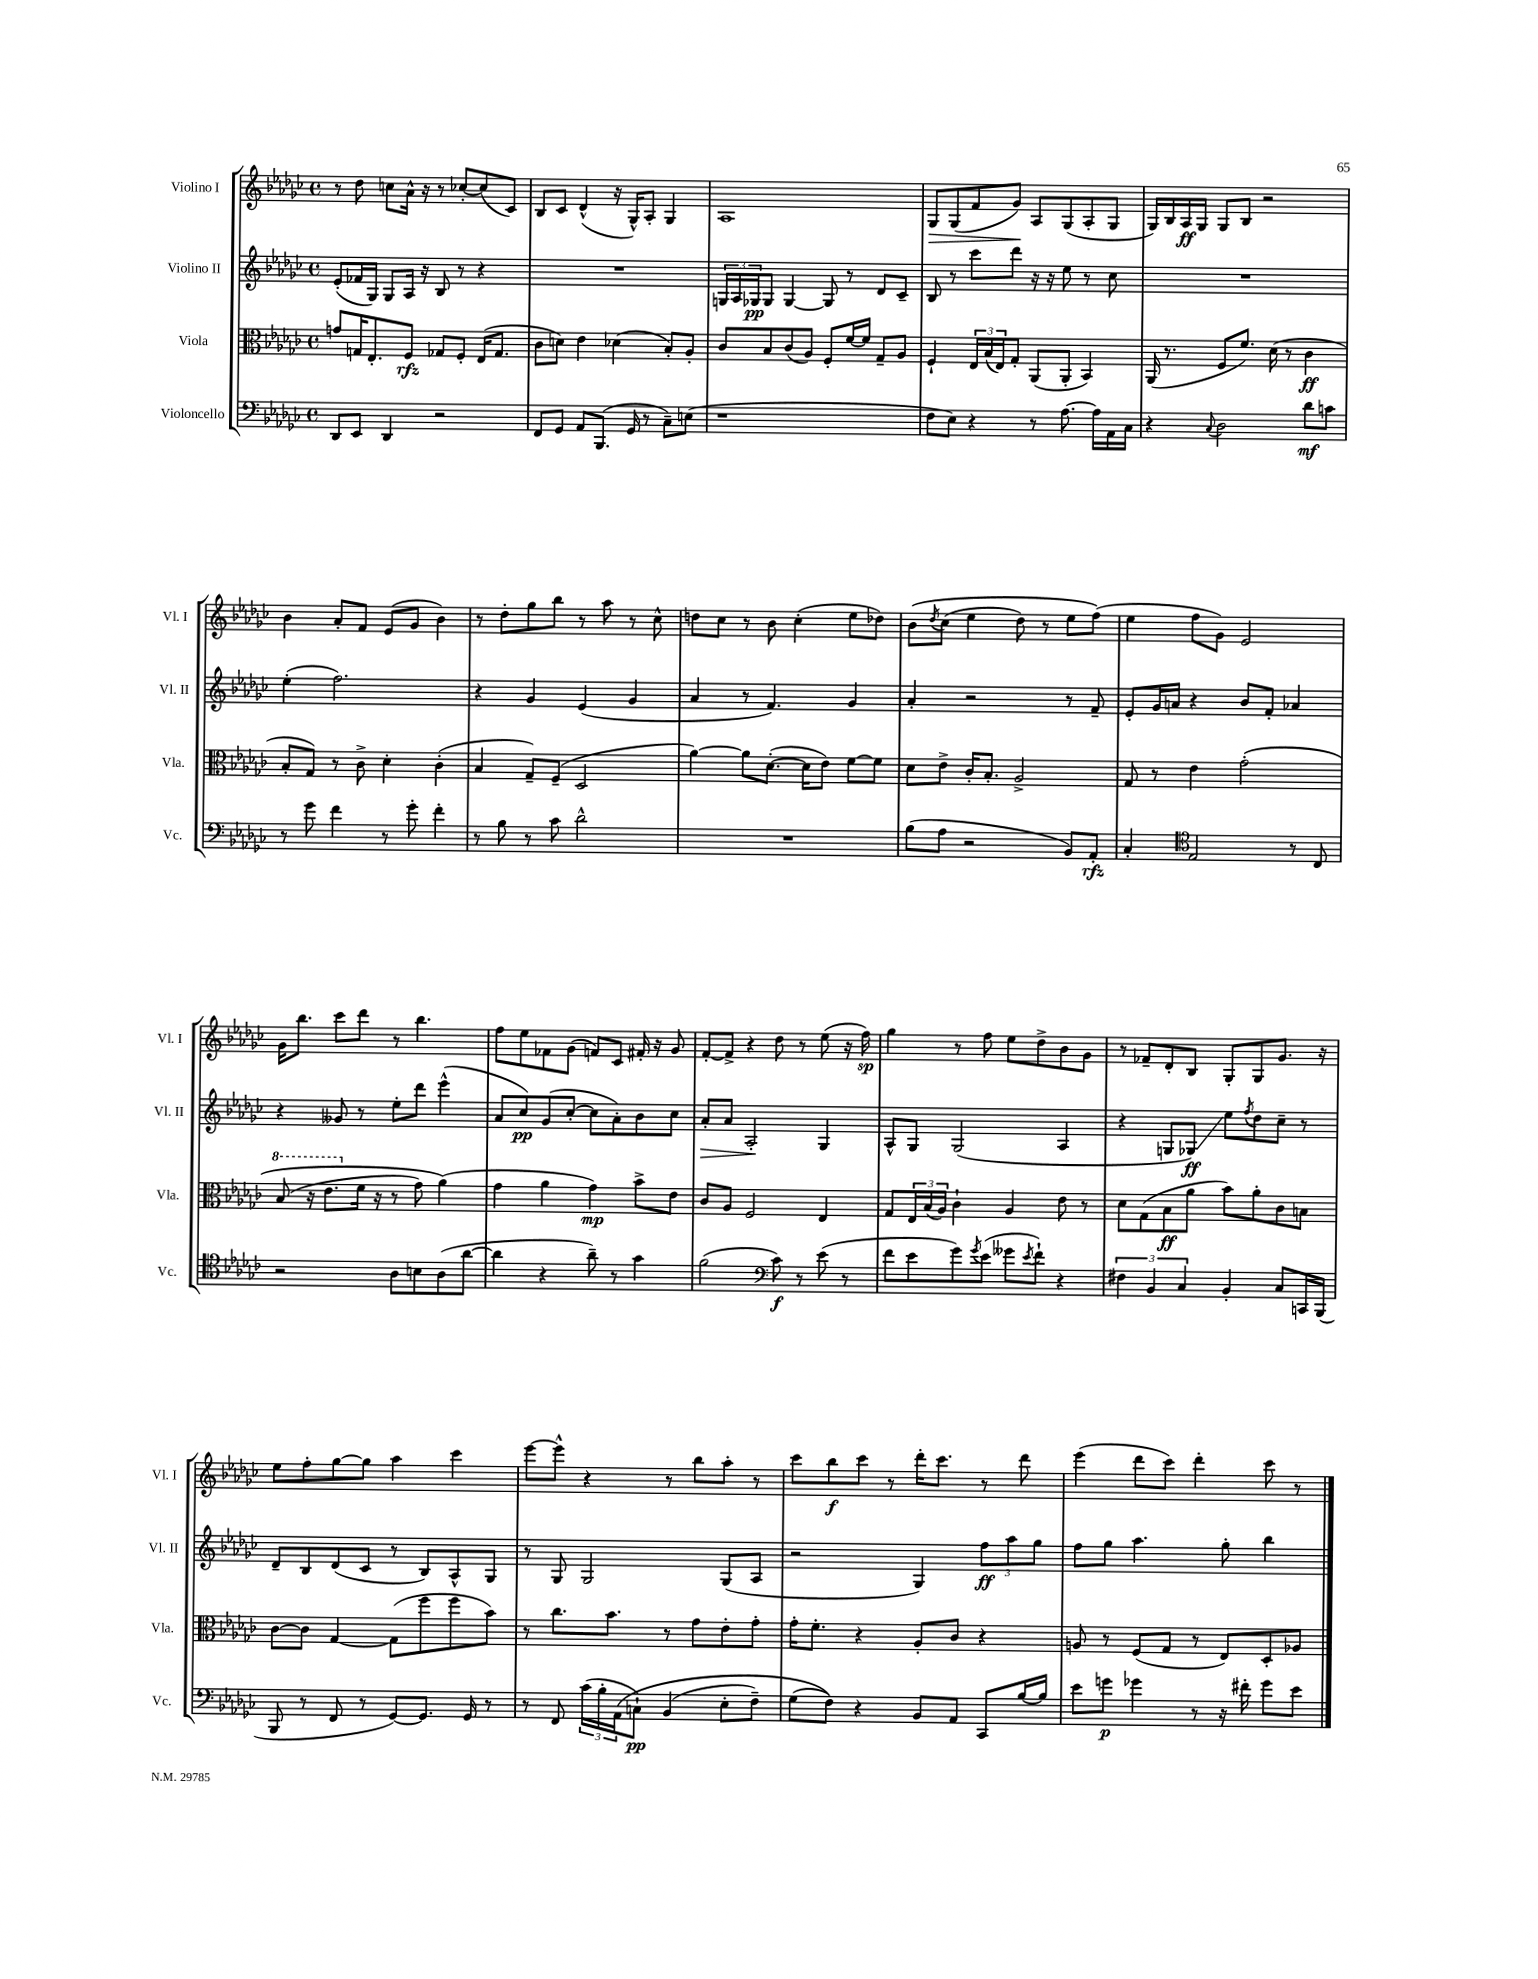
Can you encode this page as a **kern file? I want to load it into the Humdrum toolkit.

**kern	**kern	**kern	**kern
*staff4	*staff3	*staff2	*staff1
*clefF4	*clefC3	*clefG2	*clefG2
*k[b-e-a-d-g-c-]	*k[b-e-a-d-g-c-]	*k[b-e-a-d-g-c-]	*k[b-e-a-d-g-c-]
*M4/4	*M4/4	*M4/4	*M4/4
*met(c)	*met(c)	*met(c)	*met(c)
8DD-	8g	(8e-'	8r
8EE-	16G	16f-	8dd-
.	8.E-'	16G-)	.
4DD-	.	8G-	8cc
.	8F	16A-	16a-^^
.	.	16r	16r
2r	8G-	8B-	8r
.	8F'	8r	[8cc-'
.	(16E-	4r	(8cc-]
.	8.G-	.	.
.	.	.	8c-)
=	=	=	=
8FF	8c-	1r	8B-
8GG-	8d)	.	8c-
8AA-	4e-	.	(4d-^^
(8.BBB-	.	.	.
.	(4d-	.	16r
16GG-	.	.	16G-^^)
8r	.	.	8A-'
8C-~)	8B-')	.	4G-
(8E	8A-'	.	.
=	=	=	=
1r	8c-	24G	1A-
.	.	24A-	.
.	.	24G-	.
.	8B-	8G-	.
.	(8c-	[4G-	.
.	8A-)	.	.
.	8F'	8G-]	.
.	[16f	8r	.
.	16f]	.	.
.	8G-~	8d-	.
.	8A-	8c-~	.
=	=	=	=
8F	4F`	8B-	8G-
8E-)	.	8r	(8G-
4r	24E-	8ccc-	8f
.	(24B-	.	.
.	24E-)	.	.
.	8G-'	8ddd-	8g-)
8r	(8AA-	16r	8A-
.	.	16r	.
[8.A-	8AA-'	8ee-	(8G-
.	4BB-)	8r	8A-'
16A-]	.	.	.
16AA-	.	8cc-	8G-
16C-	.	.	.
=	=	=	=
4r	(16AA-	1r	16G-)
.	8.r	.	16B-
.	.	.	16A-
.	.	.	16G-
8qqC-	.	.	.
2D-	8F	.	8G-
.	8.f)	.	8B-
.	.	.	2r
.	(16d-	.	.
.	8r	.	.
8d-	4c-	.	.
8c	.	.	.
=	=	=	=
8r	8B-'	(4ee-'	4b-
8g-	8G-)	.	.
4f	8r	2.ff)	8a-'
.	8c-^	.	8f
8r	4d-'	.	(8e-
8g-'	.	.	8g-
4f'	(4c-'	.	4b-)
=	=	=	=
8r	4B-	4r	8r
8B-	.	.	8dd-'
8r	8G-~)	4g-	8gg-
8c-	(8F~	.	8bb-
2d-^^	2D-	(4e-	8r
.	.	.	8aa-
.	.	4g-	8r
.	.	.	8cc-^^
=	=	=	=
1r	[4a-)	4a-	8dd
.	.	.	8cc-
.	8a-]	8r	8r
.	([8.d-'	4.f)	8b-
.	.	.	(4cc-'
.	16d-]	.	.
.	8e-)	.	.
.	[8f	4g-	8ee-
.	8f]	.	8dd-)
=	=	=	=
(8B-	8d-	4a-'	&(8b-
.	.	.	8qdd-
8A-	8e-^	.	(8cc-
2r	16c-'	2r	4ee-
.	8.B-'	.	.
.	2A-^	.	8dd-)
.	.	.	8r
8BB-)	.	8r	8ee-
8AA-'	.	8f~	(8ff&)
=	=	=	=
4C-'	8G-	8e-'	4ee-
.	8r	16g-	.
.	.	16a	.
*clefC4	*	*	*
2E-	4e-	4r	8ff
.	.	.	8g-)
.	&(2g-'	8b-	2e-
.	.	8f'	.
8r	.	4a-	.
8C-	.	.	.
=	=	=	=
2r	(8b-	4r	16g-
.	.	.	8.bb-
.	16r	.	.
.	8.ee-	.	.
.	.	8g--	8ccc-
.	16f	8r	8ddd-
.	16r	.	.
8A-	8r	8ee-'	8r
8B	8g-)	8ddd-	4.bb-
(8A-	(4a-&)	(4eee-^^	.
[8a-	.	.	.
=	=	=	=
4a-]	4g-	8a-	8ff
.	.	8cc-)	8ee-
4r	4a-	(8g-	8f-
.	.	[8cc-'	(8g-
8a-~)	4g-)	8cc-]	8f)
8r	.	8a-')	8c-
4g-	8b-^	8b-	16f#'
.	.	.	16r
.	8e-	8cc-	8g-
=	=	=	=
(2f	8c-	8a-'	[8f'
.	8A-	8a-	8f^]
.	2F	2A-'	4r
*clefF4	*	*	*
8c-)	.	.	8dd-
8r	.	.	8r
(8e-	4E-	4G-	(8ee-
8r	.	.	16r
.	.	.	16ff)
=	=	=	=
8f	8G-	8A-^^	4gg-
8e-	24E-	8G-	.
.	(24B-	.	.
.	24A-)	.	.
8g-)	4c-`	(2G-	8r
8qg-	.	.	.
(8e-	.	.	8ff
8g--	4A-	.	8ee-
8qe-	.	.	.
8f`)	.	.	8dd-^
4r	8e-	4A-	8b-
.	8r	.	8g-
=	=	=	=
6F#	8d-	4r	8r
.	(8G-	.	8f-~
6BB-	.	.	.
.	8B-	8G	8d-'
6C-	.	.	.
.	8a-	8G-)	8B-
4BB-'	8b-)	8ee-	8G-'
.	.	8qff	.
.	8a-'	8dd-	8G-
8C-	8c-	8cc-~	8.g-
16CC	8B	8r	.
(16BBB-	.	.	16r
=	=	=	=
8BBB-	[8c-	8d-~	8ee-
8r	8c-]	8B-	8ff'
8FF	[4G-	(8d-	[8gg-
8r	.	8c-	8gg-]
[8GG-)	(8G-]	8r	4aa-
8.GG-]	8ff	8B-)	.
.	8ff	8A-^^	4ccc-
16GG-	.	.	.
8r	8b-)	8G-	.
=	=	=	=
8r	8r	8r	[8eee-
8FF	8.cc-	8G-	8eee-^^]
(24c-	.	2G-	4r
24B-'	.	.	.
.	8.b-	.	.
&(24AA-	.	.	.
8C`)	.	.	.
(4BB-	8r	.	8r
.	8g-	.	8bb-
8E-'	8e-'	(8G-	8aa-'
8F~)	8g-'	8A-	8r
=	=	=	=
(8G-	16g-'	2r	8ccc-
.	8.f'	.	.
8F)&)	.	.	8bb-
4r	4r	.	8ccc-
.	.	.	8r
8BB-	8A-'	4G-)	16ddd-'
.	.	.	8.ccc-
8AA-	8c-	.	.
8CC-	4r	12ff	8r
.	.	12aa-	.
[16B-	.	.	8ddd-
.	.	12gg-	.
16B-]	.	.	.
=	=	=	=
8e-	8A	8ff	(4eee-
8g	8r	8gg-	.
4g-	(8F	4.aa-	8ddd-
.	8G-	.	8ccc-)
8r	8r	.	4ddd-'
16r	8E-)	8gg-'	.
16f#'	.	.	.
8g-	8D-'	4bb-	8ccc-
8e-	8A-	.	8r
==	==	==	==
*-	*-	*-	*-
